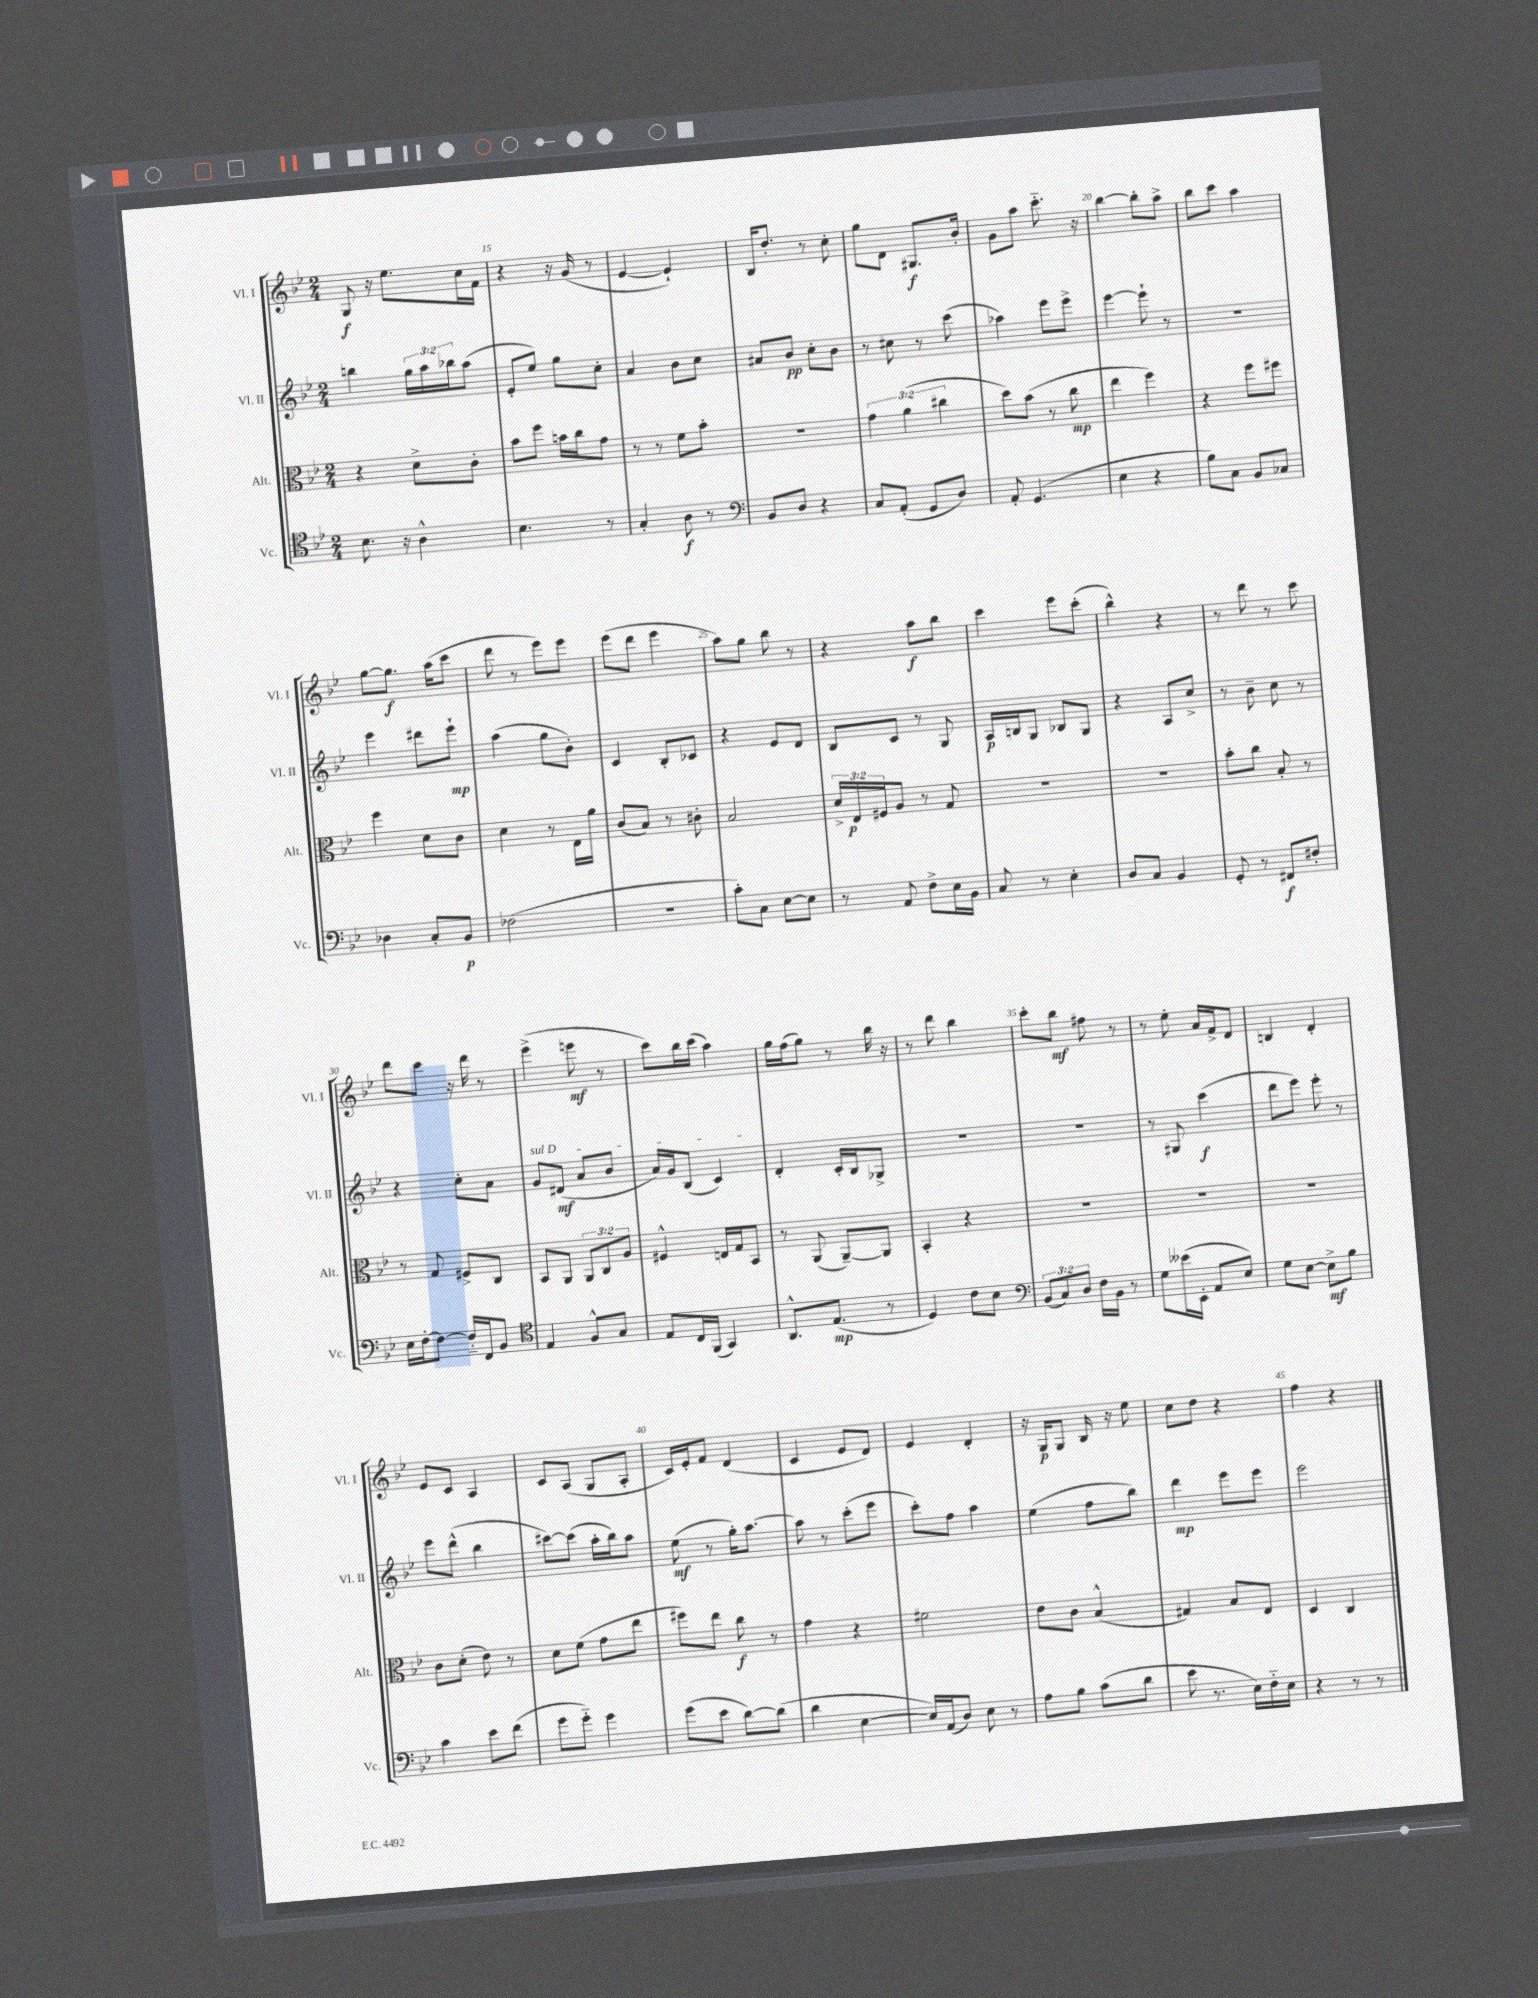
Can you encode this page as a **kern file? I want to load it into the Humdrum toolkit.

**kern	**kern	**kern	**kern
*staff4	*staff3	*staff2	*staff1
*clefC4	*clefC3	*clefG2	*clefG2
*k[b-e-]	*k[b-e-]	*k[b-e-]	*k[b-e-]
*M2/4	*M2/4	*M2/4	*M2/4
8.B-	4r	4bb	8G
.	.	.	16r
16r	.	.	8.ee-
4A^^	8d^	24gg	.
.	.	24aa	.
.	.	24bb-	.
.	8c'	(8aa	16cc
.	.	.	16f
=	=	=	=
4.B-	8b-	8e-'	4r
.	8ff	8ee-)	.
.	16b	8gg	16r
.	16cc	.	(16g
8r	8g	8cc'	8r
=	=	=	=
4G'	8r	4a	[4e-
.	8r	.	.
8A	8f	8b-	4e-`])
8r	8b-'	8cc	.
=	=	=	=
*clefF4	*	*	*
8BB-	2r	8a#	16B-
.	.	.	8.dd'
8D	.	8b-	.
4r	.	8cc'	8r
.	.	8b-	8cc'
=	=	=	=
8C	6g	8r	8gg
(8AA'	.	8cc#	8d
.	(6a	.	.
8GG	.	8r	8.G#
.	6cc#	.	.
8D)	.	(8ccc	.
.	.	.	16b-'
=	=	=	=
8AA'	8dd)	4aa-)	8g
(4.GG	(8b-	.	8aa
.	8r	8eee-	8.ccc'~
.	8cc	8eee-^	.
.	.	.	16r
=	=	=	=
4E-	4ee-	[4eee-	[4bb-
4r	4ff)	8eee-`]	8bb-']
.	.	8r	8aa^
=	=	=	=
8B-)	4r	2r	8bb-
8C	.	.	8ccc
8BB-	8ff	.	4aa
8C-	8ff#	.	.
=	=	=	=
4D-	4ff	4eee-	[8gg
.	.	.	8.gg]
8C'	8d	8ddd#	.
.	.	.	(16aa
8BB-	8c	8eee-`	8ccc
=	=	=	=
(2F-	4d	(4aa	8ddd
.	.	.	8r
.	8r	8gg	8eee-)
.	16E-	8b-')	8eee-
.	16a	.	.
=	=	=	=
2r	(8c	4c	(8eee-
.	8B-)	.	8ddd
.	8r	8B-'	4eee-
.	8c#'	8c-	.
=	=	=	=
8c')	2B-	4r	8aa)
8C	.	.	8gg
[8E-	.	8e-	8bb-
8E-]	.	8d	8r
=	=	=	=
8r	24d^	8B-	4r
.	24E-	.	.
.	24F#	.	.
8AA	8A	8c	.
8F^	8r	8r	8aa
16E-	8G	8G	8bb-
16BB-	.	.	.
=	=	=	=
8C	2r	16A	4ccc
.	.	16B	.
8r	.	8G	.
4E-'	.	8B-	8eee-
.	.	8G	(8ccc'
=	=	=	=
8D	2r	4r	4bb-^^)
8C	.	.	.
4BB-	.	8A	4r
.	.	8cc^	.
=	=	=	=
8GG'	8b-'	8r	8r
8r	8cc	8b-~	8ddd
8FF#	8B-'	8cc	8r
8F#'	8r	8r	8ccc
=	=	=	=
16E-	8r	4r	8ddd
[16F'	.	.	.
8F_	8G	.	8ccc
16F'~]	8F#^	8cc'	16r
16FF	.	.	16ddd
8BB-	8C	8a	8r
=	=	=	=
*clefC4	*	*	*
4E-	8BB-	8g	(4eee-^
.	8AA	(8d#	.
8F^^	12AA	8a	8eee
.	12C	.	.
8G	.	8b-	8r
.	12A	.	.
=	=	=	=
8E-	4F#^^	16a)	8ccc)
.	.	16g	.
16C	.	(8B-	16bb-
(16FF	.	.	(16ccc
4GG)	16E	4c)	4aa)
.	16G	.	.
.	8BB-	.	.
=	=	=	=
8.AA^^	8r	4d'	16gg
.	.	.	(16ff
.	(8AA	.	8gg)
(8.E-	.	.	.
.	[8AA~)	16c'	8r
.	.	16B-	.
8r	8AA]	8G-^	16bb-
.	.	.	16r
=	=	=	=
4D)	4BB-'	2r	8r
.	.	.	8ddd
8c	4r	.	4bb-
8B-	.	.	.
=	=	=	=
*clefF4	*	*	*
(12BB-	2r	2r	8ccc'
12C)	.	.	.
.	.	.	8bb-
12D	.	.	.
16F	.	.	8ff#
16BB-	.	.	.
8r	.	.	8r
=	=	=	=
8G	2r	8r	8r
(16e--	.	8G#	8ee-'
16EE-'	.	.	.
8AA	.	(4ccc	16a
.	.	.	16f^
8E-)	.	.	8d
=	=	=	=
8G	2r	8ddd	4B
[8E-	.	8eee-)	.
8E-^]	.	8eee-'	4d'
8B-	.	8r	.
=	=	=	=
4c	8c	8eee-	8e-
.	(8d'	(8ddd^^	8c
8e-	8e-)	4bb-	4A
(8f	8r	.	.
=	=	=	=
8g	8d	[8ccc#)	8c
8g'~)	(8f	(8ccc#]	(8A
4g	8g	16aa'	8G
.	.	16bb-)	.
.	8ee-	8aa	8A'
=	=	=	=
(8g	8ff#)	(8ee-	16c)
.	.	.	16e-'
8e-	8ee-	8r	8f
[8d)	8cc	16gg')	(4d
.	.	[8.aa	.
(8d]	8r	.	.
=	=	=	=
4d	4g	8aa]	4c
.	.	8r	.
[4E-	4r	(8ccc'	8e-
.	.	8eee-	8d)
=	=	=	=
16E-])	2f#	8ccc')	4e-
(16AA	.	.	.
8D)	.	8ff	.
8E-	.	4aa	4d'
8r	.	.	.
=	=	=	=
8A	8e-	(4ee-	16r
.	.	.	16G
8B-	8c	.	8G
(8c	(4B-^^	8ff	16B-
.	.	.	16r
8d	.	8bb-)	8ee-
=	=	=	=
8e-	4G#)	4ddd	8cc
8.r	.	.	8dd
.	8B-	8eee-	4r
16E-)	.	.	.
16F'~	8E-	8eee-	.
16E-	.	.	.
=	=	=	=
4r	4D	2eee-	4ff
8r	4C	.	4r
8r	.	.	.
==	==	==	==
*-	*-	*-	*-
